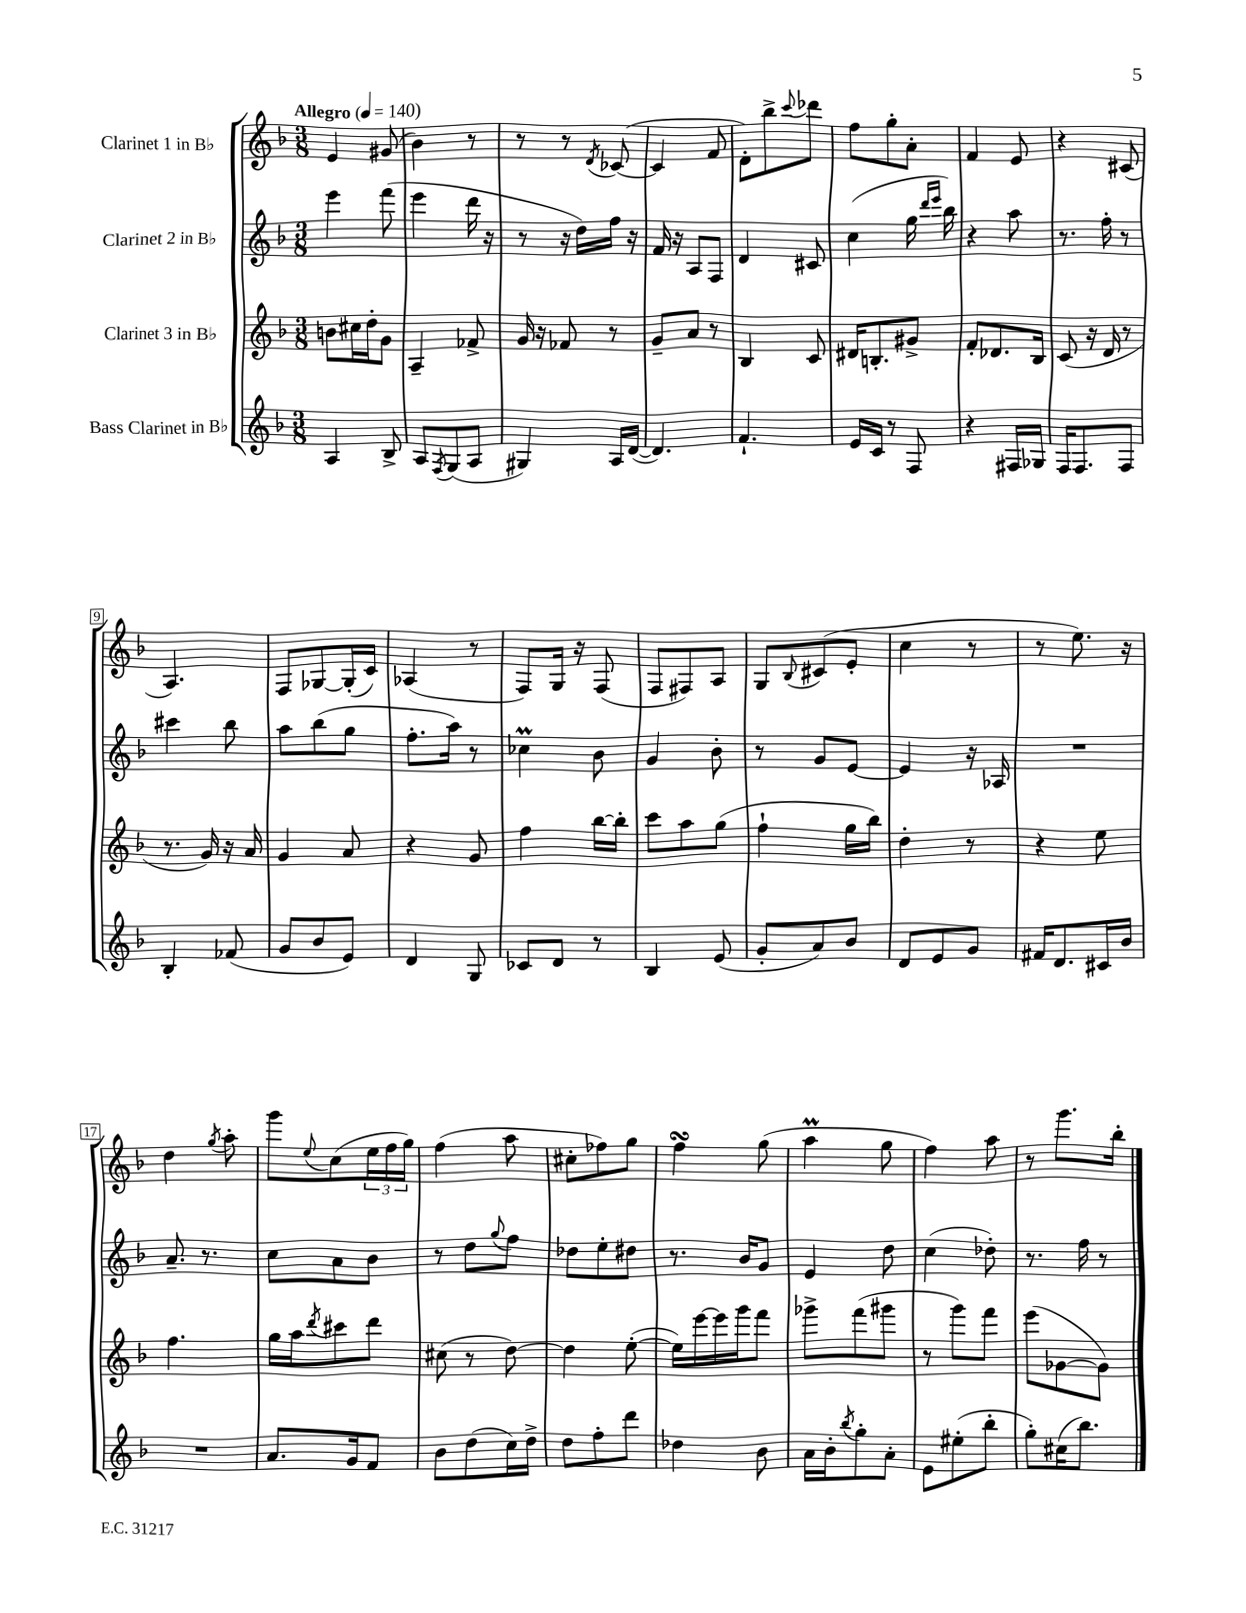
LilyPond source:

<<
\new StaffGroup <<
\new Staff = "s0" \with { instrumentName = "Clarinet 1 in Bb" } {
    \clef treble \key f \major \numericTimeSignature \time 3/8 \tempo "Allegro" 4 = 140
    e'4 gis'8( |
    bes'4) r8 |
    r8 r8 \acciaccatura { d'8 } ces'8~( |
    ces'4 f'8 |
    d'8-.) bes''8-> \appoggiatura { c'''8 } des'''8 |
    f''8 g''8-. a'8-. |
    f'4 e'8 |
    r4 cis'8( |
    a4.) |
    f8 ges8~ ges16-.( c'16) |
    aes4( r8 |
    f8) g16 r16 f8( |
    f8 fis8) a8 |
    g8 \appoggiatura { bes8 } cis'8( e'8-. |
    c''4 r8 |
    r8 e''8.) r16 |
    d''4 \acciaccatura { g''8 } a''8-. |
    g'''8 \appoggiatura { e''8 } c''8( \tuplet 3/2 { e''16 f''16 g''16) } |
    f''4( a''8 |
    cis''8-. fes''8) g''8 |
    f''4\turn g''8( |
    a''4\prall g''8 |
    f''4) a''8 |
    r8 g'''8. bes''16-. \bar "|." |
}
\new Staff = "s1" \with { instrumentName = "Clarinet 2 in Bb" } {
    \clef treble \key f \major \numericTimeSignature \time 3/8
    e'''4 f'''8( |
    e'''4 d'''16 r16 |
    r8 r16 d''16) f''16 r16 |
    f'16 r16 a8 f8 |
    d'4 cis'8 |
    c''4( g''16 \grace { d'''16 e'''16 } bes''16) |
    r4 a''8 |
    r8. f''16-. r8 |
    cis'''4 bes''8 |
    a''8 bes''8( g''8 |
    f''8.-. a''16) r8 |
    ces''4\prall bes'8 |
    g'4 bes'8-. |
    r8 g'8 e'8~ |
    e'4 r16 aes16 |
    R4. |
    a'8.-- r8. |
    c''8 a'8 bes'8 |
    r8 d''8 \appoggiatura { g''8 } f''8 |
    des''8 e''8-. dis''8 |
    r8. bes'16 g'8 |
    e'4 d''8 |
    c''4( des''8-.) |
    r8. f''16 r8 \bar "|." |
}
\new Staff = "s2" \with { instrumentName = "Clarinet 3 in Bb" } {
    \clef treble \key f \major \numericTimeSignature \time 3/8
    b'8 cis''16 d''16-. g'8 |
    a4-- fes'8-> |
    g'16 r16 fes'8 r8 |
    g'8-- a'8 r8 |
    bes4 c'8 |
    dis'16 b8.-. gis'8-> |
    f'8-. des'8. bes16 |
    c'8( r16 d'16 r8 |
    r8. g'16) r16 a'16 |
    g'4 a'8 |
    r4 g'8 |
    f''4 bes''16~ bes''16-. |
    c'''8 a''8 g''8( |
    f''4-! g''16 bes''16) |
    d''4-. r8 |
    r4 e''8 |
    f''4. |
    g''16 a''16 \acciaccatura { d'''8 } cis'''8 d'''8 |
    cis''8( r8 d''8~) |
    d''4 e''8~-.( |
    e''16) e'''16~ e'''16 g'''16 f'''8 |
    ges'''8-> f'''8( gis'''8 |
    r8 g'''8) f'''8 |
    e'''8( ges'8~ ges'8) \bar "|." |
}
\new Staff = "s3" \with { instrumentName = "Bass Clarinet in Bb" } {
    \clef treble \key f \major \numericTimeSignature \time 3/8
    a4 bes8-> |
    a8 \acciaccatura { f8 } g8( a8 |
    gis4) a16 d'16~( |
    d'4.) |
    f'4.-! |
    e'16 c'16 r8 f8 |
    r4 fis16 ges16 |
    f16 f8. f8 |
    bes4-. fes'8( |
    g'8 bes'8 e'8) |
    d'4 g8 |
    ces'8 d'8 r8 |
    bes4 e'8( |
    g'8-. a'8) bes'8 |
    d'8 e'8 g'8 |
    fis'16 d'8. cis'16 bes'16 |
    R4. |
    a'8. g'16 f'8 |
    bes'8 d''8( c''16) d''16-> |
    d''8 f''8-. d'''8 |
    des''4 bes'8 |
    a'16 bes'16-. \acciaccatura { bes''8 } g''8-. a'8-. |
    e'8 eis''8-.( bes''8-. |
    g''8-.) cis''16( bes''8.) \bar "|." |
}
>>
>>
\layout { \context { \Score \override BarNumber.stencil = #(make-stencil-boxer 0.1 0.3 ly:text-interface::print) } }
